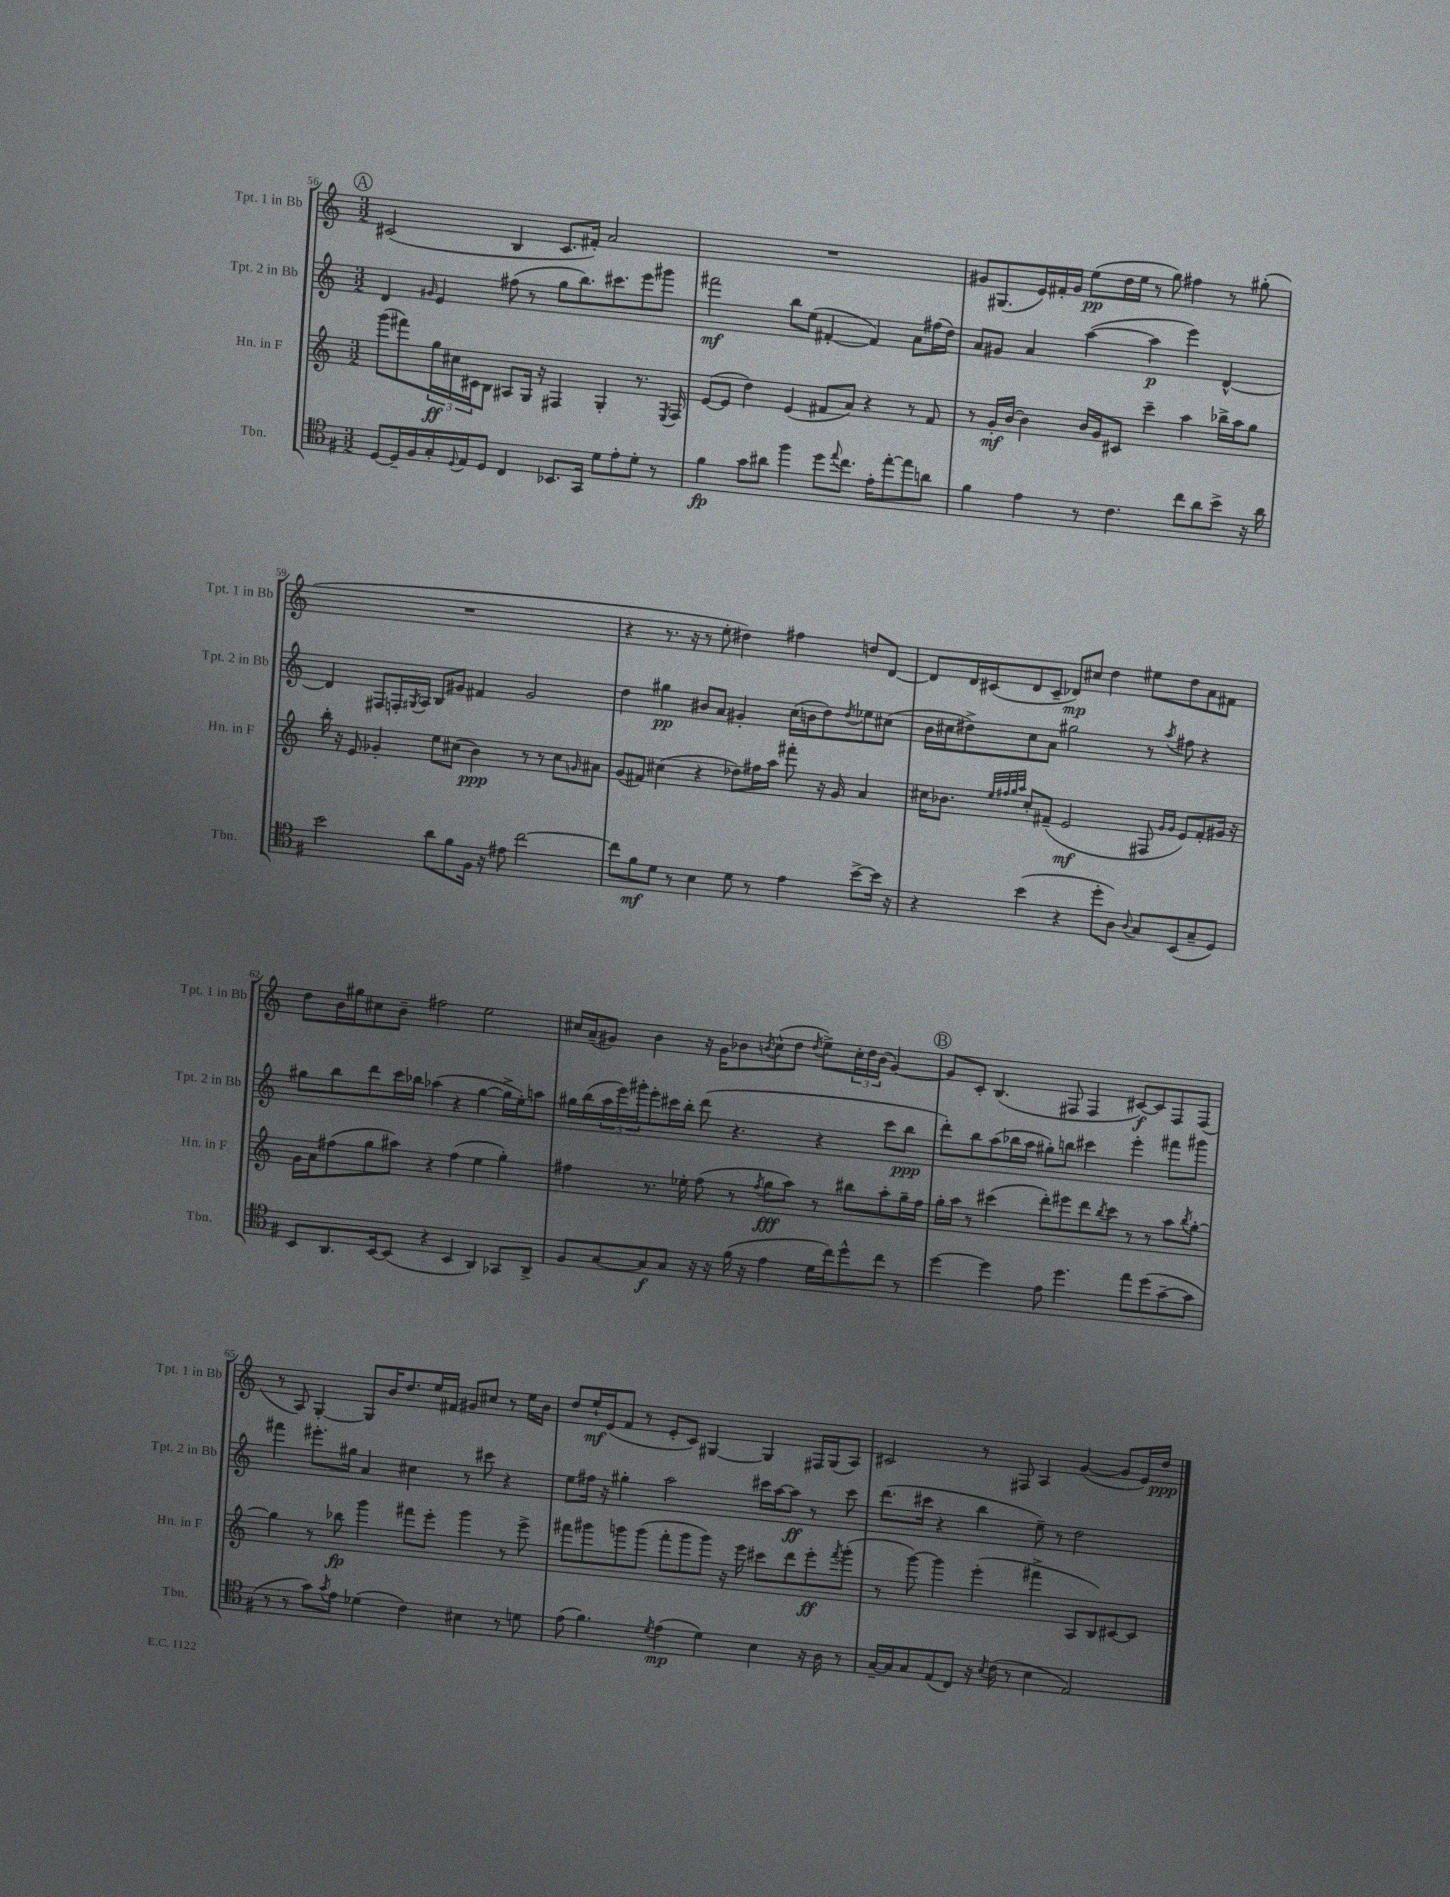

**kern	**kern	**kern	**kern
*staff4	*staff3	*staff2	*staff1
*clefC4	*clefG2	*clefG2	*clefG2
*k[f#]	*k[]	*k[]	*k[]
*M3/2	*M3/2	*M3/2	*M3/2
[8D	(8ggg	4d	(2c#
16D~]	8fff#)	.	.
16F#	.	.	.
.	.	16qqg#	.
16G'	24gg	4e	.
.	24cc#	.	.
8qqD	.	.	.
16E	.	.	.
.	24c#	.	.
8D	8B	.	.
4C	8A#	(8ff#	4B
.	16G	8r	.
.	16r	.	.
8.BB-	4F#	8gg	8.c#
.	.	8.bb)	.
16GG	.	.	16f#')
8d	4G'	.	2a
.	.	8.ccc#	.
8e'	.	.	.
8d'	8.r	8eee	.
8r	.	8ggg#	.
.	8qE	.	.
.	16F#	.	.
=	=	=	=
4f#	([8e	2fff#	1.r
.	8e]	.	.
8g	4dd)	.	.
8a#	.	.	.
4ff#	(4e	8bb	.
.	.	(8ee	.
8dd	8f#	[4f#'	.
8qqee	.	.	.
8.cc	8a)	.	.
.	4r	4f#])	.
16e'	.	.	.
[8ee'	.	.	.
8ee]	8r	8a	.
8a	8f#	(16ff#	.
.	.	16dd)	.
=	=	=	=
4f#	8r	8a	8g#
.	16g'	8g#	(8.G#
.	[16b	.	.
4e	4b]	4a	.
.	.	.	16e)
.	.	.	16f#'
.	.	.	16g#
8r	16b	([4aa	(8ee
.	16g	.	.
4.c	8c#	.	16dd
.	.	.	16ee
.	4ccc~	4aa]	8r
.	.	.	8gg)
8cc	4aa	4eee)	4ff#
8a	.	.	.
8b^	16bb-^	[4d^^	8r
.	16aa	.	.
16r	8gg	.	(8gg#'
16a	.	.	.
=	=	=	=
2b	16bb'	4d]	1.r
.	16r	.	.
.	8e	.	.
.	4g-'	8F#	.
.	.	16F'	.
.	.	8qG#	.
.	.	16A	.
8a	8ee	8B	.
8f#	(8cc#	8g#	.
16F#	4b)	4f#	.
16r	.	.	.
8e#	.	.	.
[2cc	8r	2g#	.
.	8r	.	.
.	8cc#	.	.
.	16qqg	.	.
.	8a#	.	.
=	=	=	=
8cc]	(8g	4dd	4r
8f#	8f#)	.	.
8d	(4cc#	4gg#	8.r
8r	.	.	.
.	.	.	16r
4B	4r	8b#	8r
.	.	8a	8ee'
8d	8dd-)	4g#'	4dd#)
8r	16ff#	.	.
.	16aa	.	.
4e	8fff#'	(16cc	4ff#
.	.	16b	.
.	16r	8dd)	.
.	16g	.	.
.	.	8qdd	.
[8b^	4a	8ee-	8dd
16b]	.	(8cc#	[8d
16r	.	.	.
=	=	=	=
4r	16cc#	16b	8d]
.	8.b-	16cc#	.
.	.	8dd#^)	16d
.	.	.	(16c#
.	32qqee	.	.
.	32qqff#	.	.
.	32qqgg	.	.
.	32qqaa	.	.
(4b	8cc#'	8cc#	8d
.	(8f#~	8a	8c#~
4r	2e	2gg#	8d-)
.	.	.	8cc#
8dd'	.	.	4dd
8A)	.	.	.
8qqA	.	.	.
8G	8F#	8r	8ee#
.	16qqg	.	.
.	16qqg	8qaa	.
(8BB	8e)	8ff#	8dd
8G~	8f#'	4r	8a
8D)	16g#	.	8f#
.	16r	.	.
=	=	=	=
8BB	16g	8gg#	8dd
.	16a	.	.
8.AA	(8ff#	8bb	16b
.	.	.	16gg#
.	8gg	8ddd	8cc#
[16BB	.	.	.
(8BB]	8aa#)	16ccc	8b~
.	.	16bb-	.
4r	4r	(4aa-	2ff#
4BB	(4ff#	4r	.
4AA)	4ee	[4gg#	2ee
8GG-	4gg')	16gg#^]	.
.	.	16ee')	.
8AA^	.	8aa	.
=	=	=	=
8F#	4ff#	16gg#	16cc#
.	.	(16bb	(16a~
[8G	.	24aa	8g#)
.	.	24eee)	.
.	.	24ggg#'	.
8G]	8.r	8eee'	4b
8G	.	16ccc#	.
.	16ee-'	16bb'	.
16r	(8ff#	(8ddd	16r
16r	.	.	16g#
(16f#	8r	4.r	8b-
16r	.	.	.
.	8qff#	.	8qb
4e	8gg	.	(8cc#^^
.	8aa)	.	8dd
.	.	.	8qdd
16d	8r	4r	8ee^)
16cc)	.	.	.
8dd^^	8bb#	.	24cc#'
.	.	.	24dd
.	.	.	(24b
8cc	8aa'	8ccc#	[4g#)
8r	16gg~	8bb	.
.	16ff#	.	.
=	=	=	=
[4dd	16gg'	8ddd')	8g#]
.	16aa	.	.
.	8r	8bb	8c'
4dd]	(4ccc#	(8aa	(4.B
.	.	16bb-	.
.	.	16aa	.
8e	8ddd')	8gg#')	.
4.dd	8eee#	8bb	8F#
.	8ddd	4ccc#	4F#
.	8qbb	.	.
.	8ccc#	.	.
8ee	8r	4eee'	[8c#)
(8dd	8r	.	8c#]
[8g~	8aa	8fff#	8F#
.	8qbb	.	.
8g]	[8gg'	8ggg#	(8F#
=	=	=	=
8r	4gg]	4fff#	8r
8r	.	.	8A)
8g)	8r	8.eee#'	[4G'
8qg	.	.	.
8e	8bb-	.	.
.	.	16gg#	.
(4d-	4ggg	4a	8G]
.	.	.	16b
.	.	.	8.dd
4c)	8fff#	4cc#	.
.	8eee'	.	16ee
.	.	.	16f#
4B#	4ggg	8r	8g#
.	.	8ccc#	8cc#
8r	8r	4r	8r
8d	8eee^	.	16ee
.	.	.	16b
=	=	=	=
(8e	8fff#	8ee	8dd
4.f#)	8ggg#	16ff#	16ee`
.	.	16r	(16e
.	8ggg	4gg#'	8f
.	(8ggg	.	8r
8qd	.	.	.
(4e	8fff#'	2aa	8e'
.	8ggg	.	8c)
4d)	8ggg)	.	[4G#
.	16r	.	.
.	16eee	.	.
4B	8ccc#	16ccc#	4G#]
.	.	[16aa	.
.	8ddd	8aa]	.
16r	8eee'	8r	16F#
16A	.	.	(16G#
.	8qfff#	.	.
8r	(8ggg'	8ccc#	8A)
=	=	=	=
[16G~	8r	(8.ddd	2c#
16G]	.	.	.
8G	[8ggg)	.	.
.	.	16ccc#	.
(8E	4ggg]	4r	.
8C)	.	.	.
16r	(4eee'	4bb	8r
8qB	.	.	.
(16c	.	.	.
8r	.	.	8F#
4B	4fff#^	8ee~)	4A
.	.	8r	.
2E)	8A	2dd	([4g
.	8B)	.	.
.	[8c#	.	8g]
.	8c#]	.	16e)
.	.	.	16dd
==	==	==	==
*-	*-	*-	*-
